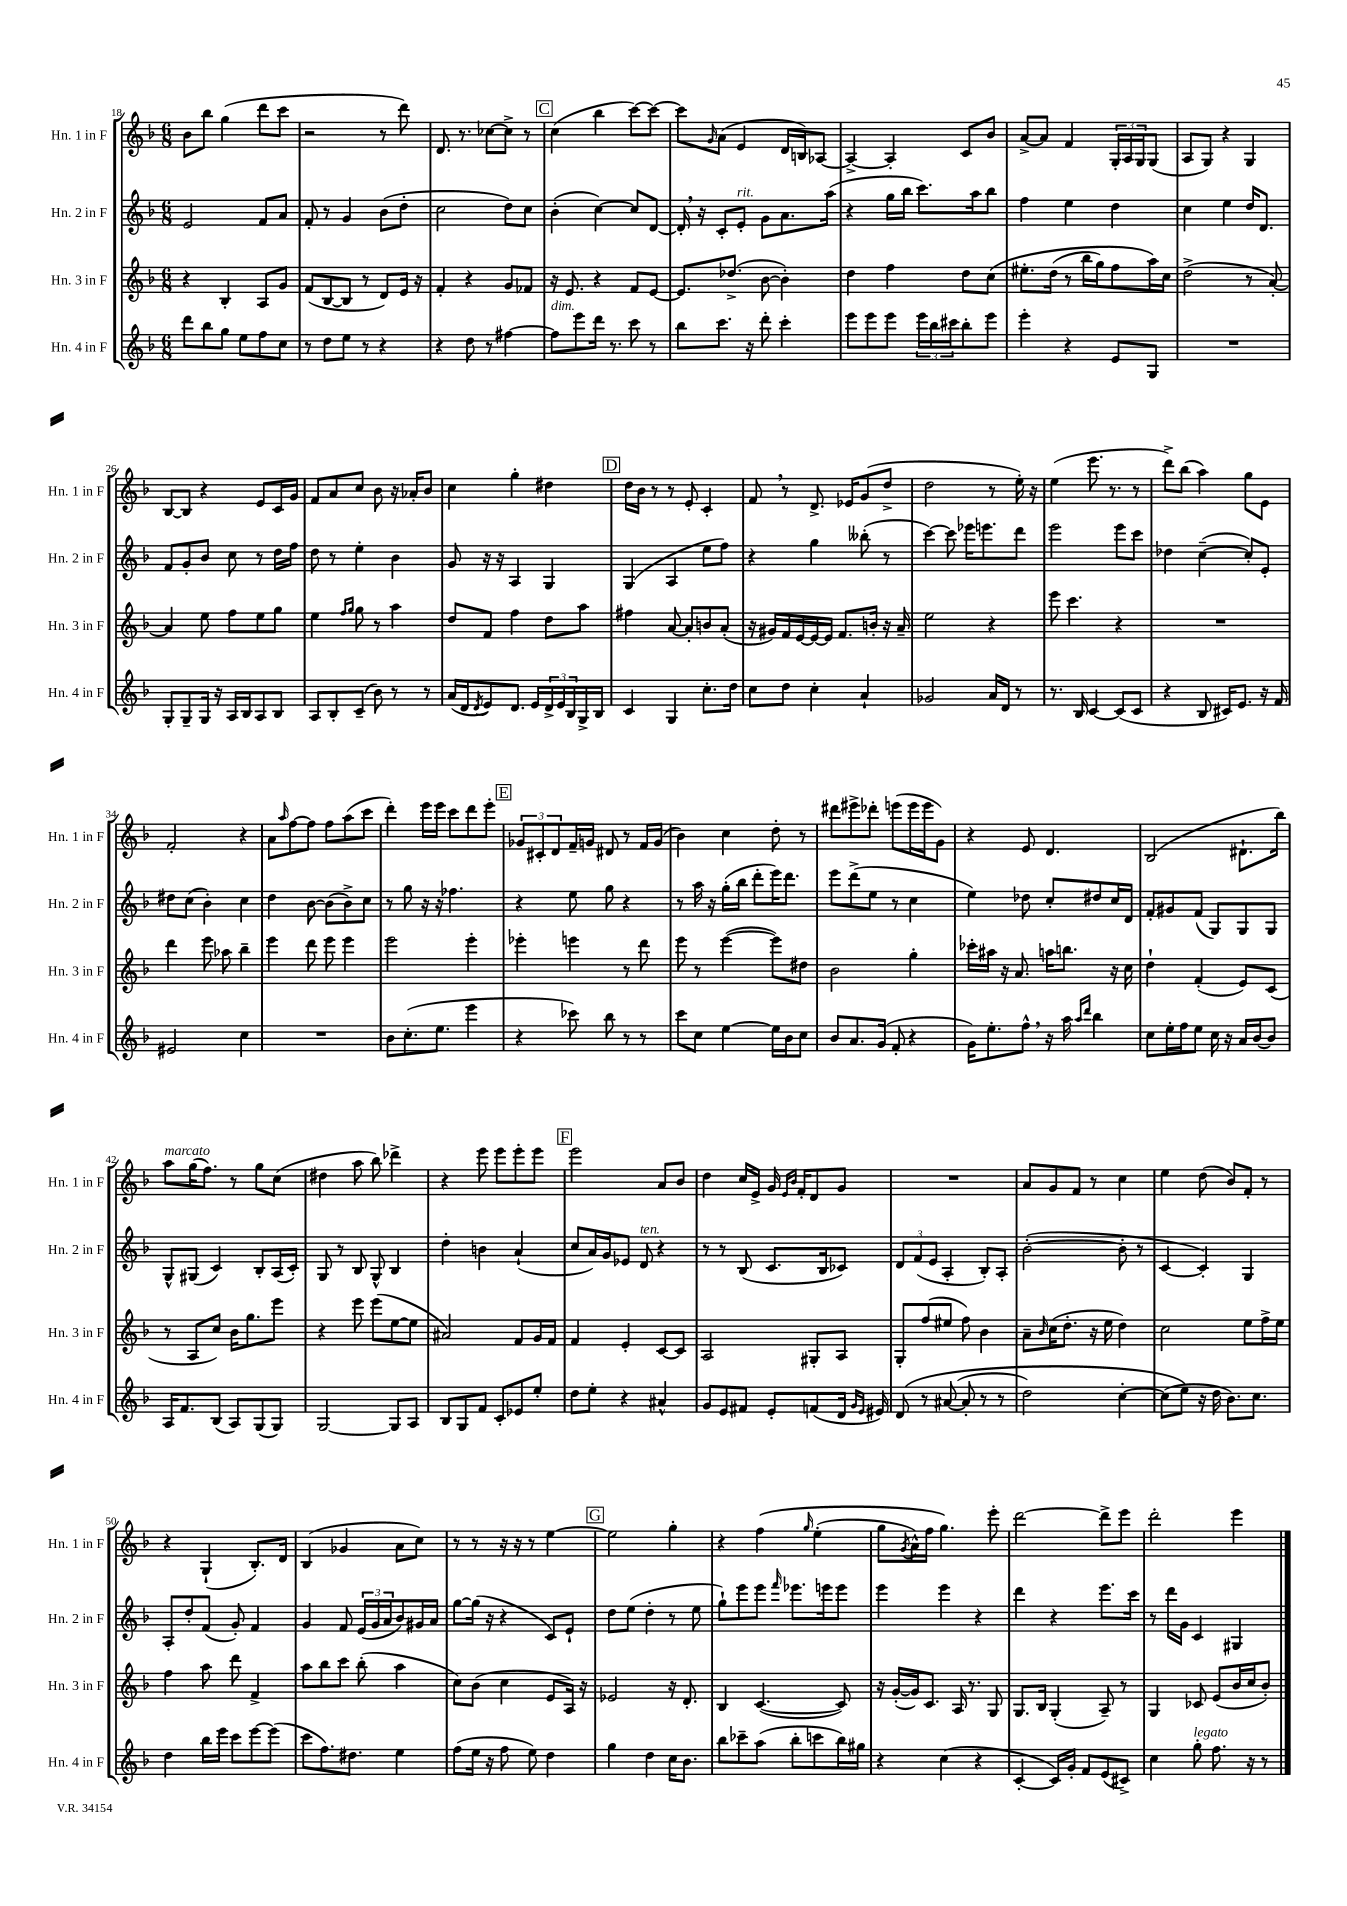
<<
\new StaffGroup <<
\new Staff = "s0" \with { instrumentName = "Hn. 1 in F" shortInstrumentName = "Hn. 1 in F" } {
    \clef treble \key f \major \numericTimeSignature \time 6/8
    bes'8 bes''8 g''4( d'''8 c'''8 |
    r2 r8 d'''8) |
    d'8. r8. ces''8~ ces''8-> r8 |
    \mark \markup { \box "C" } c''4( bes''4 c'''8~) c'''8~ |
    c'''8 \grace { g'16 } a'8( e'4 d'16 b16) aes8~ |
    aes4~-> aes4-. c'8 bes'8 |
    a'8~-> a'8 f'4 \tuplet 3/2 { g16-. a16 g16 } g8( |
    a8 g8) r4 g4 |
    bes8~ bes8 r4 e'8 c'16 g'16 |
    f'8 a'8 c''8 bes'8 r16 aes'16-. bes'8 |
    c''4 g''4-. dis''4 |
    \mark \markup { \box "D" } d''16 bes'16 r8 r8 e'8-. c'4-. |
    f'8 \breathe r8 d'8.-> ees'16 g'8( d''8-> |
    d''2 r8 e''16-.) r16 |
    e''4( e'''8. r8. r8 |
    d'''8->) bes''8( a''4) g''8 e'8 |
    f'2-. r4 |
    a'8 \grace { a''16 } f''8~ f''8 f''8 a''8( c'''8 |
    d'''4-.) e'''16 e'''16 c'''8 d'''8 e'''8-. |
    \mark \markup { \box "E" } \tuplet 3/2 { ges'8 cis'8-. d'8 } f'16-- g'16 dis'8 r8 f'16 g'16( |
    bes'4) c''4 d''8-. r8 |
    dis'''8 eis'''8-> des'''8-. e'''8( e'''16 e'''16 g'8) |
    r4 e'8 d'4. |
    bes2( dis'8.-! bes''16) |
    a''8^\markup { \italic "marcato" } g''16( f''8.) r8 g''8 c''8( |
    dis''4 a''8 bes''8) des'''4-> |
    r4 e'''8 e'''8 e'''8-. e'''8 |
    \mark \markup { \box "F" } e'''2 a'8 bes'8 |
    d''4 c''16 e'16-> g'16 \grace { e'16 bes'16 } f'16-. d'8 g'8 |
    R2. |
    a'8 g'8 f'8 r8 c''4 |
    e''4 d''8( bes'8) f'8-. r8 |
    r4 g4-!( bes8.-.) d'16 |
    bes4( ges'4 a'8 c''8) |
    r8 r8 r16 r16 r8 e''4~ |
    \mark \markup { \box "G" } e''2 g''4-. |
    r4 f''4\( \grace { g''16 } e''4-.( |
    g''8 \acciaccatura { g'8 } a'16-^) f''16 g''4.\) e'''8-. |
    d'''2~ d'''8-> e'''8 |
    d'''2-. e'''4 \bar "|." |
}
\new Staff = "s1" \with { instrumentName = "Hn. 2 in F" shortInstrumentName = "Hn. 2 in F" } {
    \clef treble \key f \major \numericTimeSignature \time 6/8
    e'2 f'8 a'8 |
    f'8-. r8 g'4 bes'8( d''8-. |
    c''2 d''8) c''8 |
    \mark \markup { \box "C" } bes'4-.( c''4~) c''8 d'8~ |
    d'16-. \breathe r16 c'8-. e'8-.^\markup { \italic "rit." } g'8 a'8. a''16( |
    r4 g''16 bes''16 c'''8.) a''16 bes''8 |
    f''4 e''4 d''4 |
    c''4 e''4 d''16 d'8. |
    f'8 g'8-. bes'8 c''8 r8 d''16 f''16 |
    d''8 r8 e''4-. bes'4 |
    g'8 r16 r16 a4 g4 |
    \mark \markup { \box "D" } g4( a4 e''8 f''8) |
    r4 g''4 beses''8-.( r8 |
    c'''4~) c'''8 ees'''16 e'''8. d'''8 |
    e'''2 e'''8 c'''8 |
    des''4 c''4~--( c''8-.) e'8-. |
    dis''8 c''8( bes'4-.) c''4 |
    d''4 bes'8~ bes'8( bes'8->) c''8 |
    r8 g''8 r16 r16 fes''4. |
    \mark \markup { \box "E" } r4 e''8 g''8 r4 |
    r8 a''16 r16 g''16-.( bes''16 d'''8-. e'''16) d'''8. |
    e'''8 d'''8->( e''8 r8 c''4 |
    e''4) des''8 c''8-. dis''8 c''16 d'16 |
    f'8-. gis'8 f'8( g8) g8 g8 |
    g8-^ gis8( c'4) bes8-. a16( c'16-.) |
    g8 r8 bes8 g8-^ bes4 |
    d''4-. b'4 a'4-!( |
    \mark \markup { \box "F" } c''8 a'16) g'16 ees'8 d'8^\markup { \italic "ten." } r4 |
    r8 r8 bes8( c'8. bes16 ces'8) |
    \tuplet 3/2 { d'8 f'8( e'8 } a4-. bes8-.) a8-. |
    bes'2~-.( bes'8-. r8 |
    c'4~ c'4-.) g4 |
    a8-. d''8-. f'8( g'8-.) f'4 |
    g'4 f'8 \tuplet 3/2 { e'16( g'16 a'16 } bes'8) gis'16 a'16 |
    g''8~ g''16( r16 r4 c'8) e'8-! |
    \mark \markup { \box "G" } d''8 e''8( d''4-. r8 e''8 |
    g''8-!) e'''8 e'''8 \grace { f'''16 } ees'''8. e'''16 e'''8 |
    e'''4 e'''4 r4 |
    d'''4 r4 e'''8. c'''16 |
    r8 d'''16 g'16 c'4 gis4 \bar "|." |
}
\new Staff = "s2" \with { instrumentName = "Hn. 3 in F" shortInstrumentName = "Hn. 3 in F" } {
    \clef treble \key f \major \numericTimeSignature \time 6/8
    r4 bes4-. a8 g'8 |
    f'8( bes8~ bes8 r8 d'8) e'16 r16 |
    f'4-. r4 g'8 fes'8 |
    \mark \markup { \box "C" } r16 e'8. r4 f'8 e'8~ |
    e'8. des''8.->( bes'8~ bes'4-.) |
    d''4 f''4 d''8 c''8\( |
    eis''8.-. d''16( r8 bes''16 g''16) f''8 a''16\) c''16 |
    d''2->( r8 a'8~-.) |
    a'4 e''8 f''8 e''8 g''8 |
    e''4 \grace { f''16 g''16 } g''8 r8 a''4 |
    d''8 f'8 f''4 d''8 a''8 |
    \mark \markup { \box "D" } fis''4 a'8~ a'8-. b'8 a'8-.( |
    r16 gis'16) f'16 e'16~ e'16~ e'16 f'8. b'16-. r16 a'16-- |
    e''2 r4 |
    e'''8 c'''4. r4 |
    R2. |
    d'''4 e'''8 aes''8 bes''4-- |
    e'''4 d'''8 e'''8 e'''4 |
    e'''2 e'''4-. |
    \mark \markup { \box "E" } ees'''4-. e'''4 r8 d'''8 |
    e'''8 r8 e'''4~( e'''8) dis''8 |
    bes'2 g''4-. |
    ces'''16-. ais''16 r16 a'8. a''16 b''8. r16 c''16 |
    d''4-! f'4-.( e'8) c'8( |
    r8 a8 c''8) bes'16 g''8. e'''8 |
    r4 e'''8 e'''8( e''8~ e''8 |
    ais'2) f'8 g'16 f'16 |
    \mark \markup { \box "F" } f'4 e'4-. c'8~ c'8 |
    a2 gis8-. a8 |
    g8-. f''8( eis''8 f''8) bes'4 |
    a'8-- \grace { bes'16 } c''16( d''8.-. r16 e''16 d''4) |
    c''2 e''8 f''16-> e''16 |
    f''4 a''8 d'''8 f'4-> |
    a''8 bes''8 c'''8 bes''8-.( a''4 |
    c''8) bes'8( c''4 e'8 a16) r16 |
    \mark \markup { \box "G" } ees'2 r16 d'8.-. |
    bes4 c'4.~( c'8) |
    r16 g'16~-.( g'16) c'8. a16 r8. g8 |
    g8. bes16 g4-.( a8--) r8 |
    g4 ces'8 e'8( bes'16 c''16 bes'8-.) \bar "|." |
}
\new Staff = "s3" \with { instrumentName = "Hn. 4 in F" shortInstrumentName = "Hn. 4 in F" } {
    \clef treble \key f \major \numericTimeSignature \time 6/8
    d'''8 bes''8 g''8 e''8 f''8 c''8 |
    r8 d''8 e''8 r8 r4 |
    r4 d''8 r8 fis''4~ |
    \mark \markup { \box "C" } fis''8^\markup { \italic "dim." } e'''8 d'''16 r8. c'''8 r8 |
    bes''8 c'''8. r16 d'''8-. c'''4-. |
    e'''8 e'''8 e'''8 \tuplet 3/2 { e'''16 bes''16 cis'''16 } bes''8-. e'''8 |
    e'''4-. r4 e'8 g8 |
    R2. |
    g8-. g8-- g16 r16 a16 bes16 a8 bes8 |
    a8 bes8-. c'8--( bes'8) r8 r8 |
    a'16( d'16 \acciaccatura { d'8 } e'8) d'8. e'16 \tuplet 3/2 { d'16-> e'16 bes16 } g16-> bes16 |
    \mark \markup { \box "D" } c'4 g4 c''8.-. d''16 |
    c''8 d''8 c''4-. a'4-! |
    ges'2 a'16 d'16 r8 |
    r8. bes16 c'4~ c'8( c'8 |
    r4 bes8 cis'16) e'8. r16 f'16 |
    eis'2 c''4 |
    R2. |
    bes'8 c''8.-.( e''8. e'''4 |
    \mark \markup { \box "E" } r4 ces'''8) bes''8 r8 r8 |
    c'''8 c''8 e''4~ e''16 bes'16 c''8 |
    bes'8 a'8. g'16( f'8-. r4 |
    g'16) e''8.-. f''8-^ \breathe r16 a''16 \grace { a''16 d'''16 } bes''4 |
    c''8 e''16-. f''16 e''8 c''16 r16 a'16 bes'16~ bes'8 |
    a16 f'8. bes8( a8) g8( g8) |
    g2~ g8 a8 |
    bes8 g8 f'8 c'8-. ees'8 e''8-. |
    \mark \markup { \box "F" } d''8 e''8-. r4 ais'4-^ |
    g'8 e'8 fis'8 e'8-. f'8( d'16 \grace { g'16 e'16 } eis'16) |
    d'8\( r8 ais'8~( ais'8-. r8 r8 |
    d''2) c''4~-. |
    c''8( e''8\) r16 d''16 bes'8.) c''8. |
    d''4 bes''16 e'''16 c'''8 e'''8~ e'''8( |
    c'''8 f''8.) dis''8. e''4 |
    f''8( e''16 r16 f''8 e''8) d''4 |
    \mark \markup { \box "G" } g''4 d''4 c''16 bes'8. |
    bes''8 ces'''8-- a''8( bes''8-. c'''8 bes''16) gis''16 |
    r4 c''4( r4 |
    c'4~-. c'16) g'16-. f'8 e'8( cis'8->) |
    c''4 g''8-.^\markup { \italic "legato" } f''8. r16 r8 \bar "|." |
}
>>
>>
\layout { \context { \Score currentBarNumber = #18 } }
